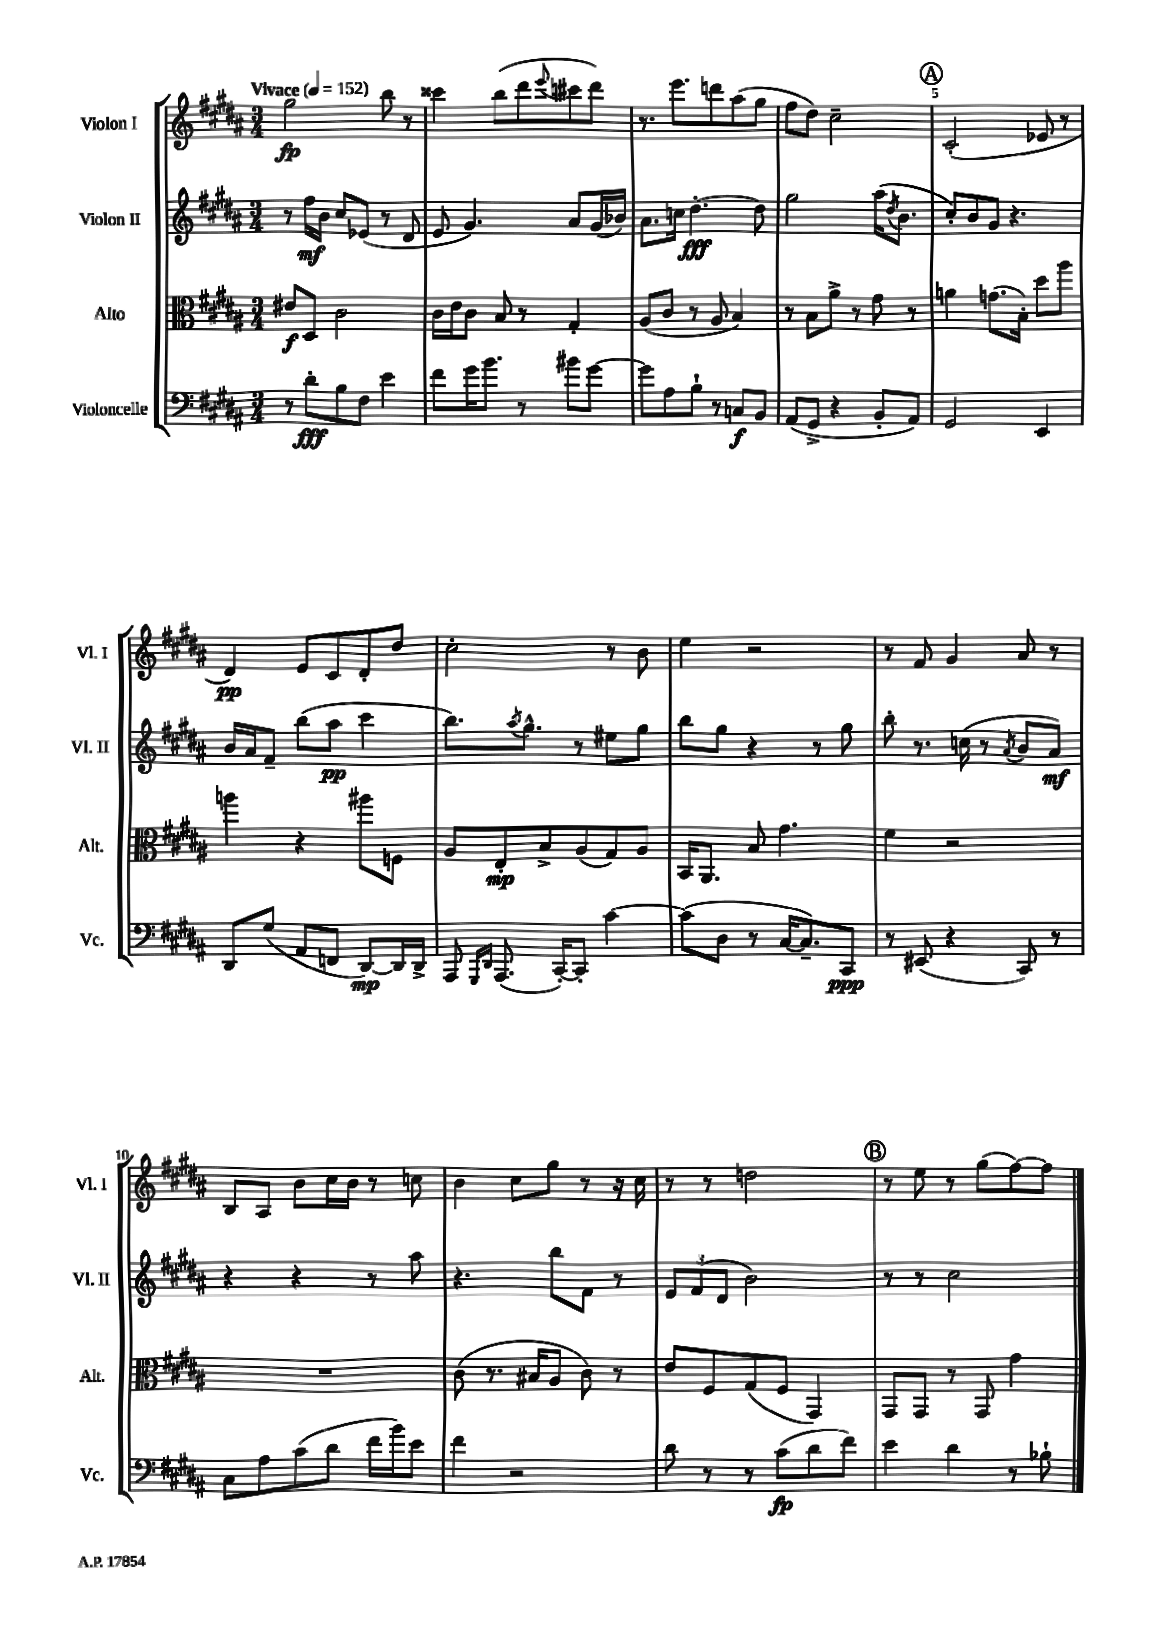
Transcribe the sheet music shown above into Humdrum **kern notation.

**kern	**dynam	**kern	**dynam	**kern	**dynam	**kern	**dynam
*part4	*part4	*part3	*part3	*part2	*part2	*part1	*part1
*staff4	*staff4	*staff3	*staff3	*staff2	*staff2	*staff1	*staff1
*I"Violoncelle	*	*I"Alto	*	*I"Violon II	*	*I"Violon I	*
*I'Vc.	*	*I'Alt.	*	*I'Vl. II	*	*I'Vl. I	*
*clefF4	*	*clefC3	*	*clefG2	*	*clefG2	*
*k[f#c#g#d#a#]	*	*k[f#c#g#d#a#]	*	*k[f#c#g#d#a#]	*	*k[f#c#g#d#a#]	*
*M3/4	*	*M3/4	*	*M3/4	*	*M3/4	*
*MM152	*	*MM152	*	*MM152	*	*MM152	*
=1	=1	=1	=1	=1	=1	=1	=1
!	!	!	!	!	!	!LO:TX:a:B:t=Vivace	!
8r	.	8e#X/L	f	8r	.	2gg#\	fp
8d#'\L	fff	8D#/J	.	16ff#\LL	mf	.	.
.	.	.	.	16b\JJ	.	.	.
8B\	.	2c#\	.	8cc#/L	.	.	.
8F#\J	.	.	.	(8e-X/J	.	.	.
4e\	.	.	.	8r	.	8bb\	.
.	.	.	.	8d#/	.	8r	.
=2	=2	=2	=2	=2	=2	=2	=2
8f#\L	.	16c#\LL	.	8e/	.	4ccc##X\	.
.	.	16e\J	.	.	.	.	.
16g#\K	.	8c#\J	.	4.g#/)	.	.	.
8.b\J	.	.	.	.	.	.	.
.	.	8B/	.	.	.	(8bb\L	.
8r	.	8r	.	.	.	8ddd#\	.
.	.	.	.	.	.	8qqeee/	.
8b#X\L	.	4G#'/	.	8a#/L	.	8ccc#X\	.
[8g#\J	.	.	.	(16g#/L	.	8ddd#\J)	.
.	.	.	.	16b-X/JJ)	.	.	.
=3	=3	=3	=3	=3	=3	=3	=3
8g#\L]	.	(8A#/L	.	8.a#\L	.	8.r	.
8A#\	.	8c#/J	.	.	.	.	.
.	.	.	.	16ccn\Jk	.	8.eee\L	.
8B`\J	.	8r	.	[4.dd#'\	fff	.	.
8r	.	8A#/	.	.	.	8dddn\	.
8Cn/L	f	4B/)	.	.	.	(8aa#\	.
8BB/J	.	.	.	8dd#\]	.	8gg#\J	.
=4	=4	=4	=4	=4	=4	=4	=4
(8AA#/L	.	8r	.	2gg#\	.	8ff#\L	.
8GG#^/J	.	8B\L	.	.	.	8dd#\J)	.
4r	.	8a#^\J	.	.	.	2cc#~\	.
.	.	8r	.	.	.	.	.
8BB'/L	.	8g#\	.	(16aa#\KL	.	.	.
.	.	.	.	8qdd#/	.	.	.
.	.	.	.	8.b\J	.	.	.
8AA#/J)	.	8r	.	.	.	.	.
!!LO:REH:place=s1:t=A
=5	=5	=5	=5	=5	=5	=5	=5
2GG#/	.	4an\	.	8cc#'/L)	.	(2c#'/	.
.	.	.	.	8b/	.	.	.
.	.	(8.gn\L	.	8g#/J	.	.	.
.	.	.	.	4.r	.	.	.
.	.	16B'\Jk)	.	.	.	.	.
4EE/	.	8dd#\L	.	.	.	8e-X/	.
.	.	8aa#\J	.	.	.	8r	.
!!LO:LB:g=z
=6	=6	=6	=6	=6	=6	=6	=6
8DD#/L	.	4aan\	.	16b/LL	.	4d#/)	pp
.	.	.	.	16a#/J	.	.	.
(8G#/J	.	.	.	8f#~/J	.	.	.
8AA#/L	.	4r	.	(8bb\L	.	8e/L	.
8FFn/J	.	.	.	8aa#\J	pp	8c#/	.
[8DD#/L)	mp	8aa#X\L	.	4ccc#\	.	8d#'/	.
16DD#/L]	.	8Fn\J	.	.	.	8dd#/J	.
16DD#^/JJ	.	.	.	.	.	.	.
=7	=7	=7	=7	=7	=7	=7	=7
8AAA#/	.	8A#/L	.	8.bb\L)	.	2cc#'\	.
16qqGGG#/LL	.	.	.	.	.	.	.
16qqDD#/JJ	.	.	.	.	.	.	.
(8.AAA#/	.	8E'/	mp	.	.	.	.
.	.	.	.	8qaa#/	.	.	.
.	.	.	.	8.gg#^^\J	.	.	.
.	.	8B^/	.	.	.	.	.
[16CC#'/KL)	.	.	.	.	.	.	.
8CC#'/J]	.	(8A#/	.	8r	.	.	.
[4c#\	.	8G#/)	.	8ee#X\L	.	8r	.
.	.	8A#/J	.	8gg#\J	.	8b\	.
=8	=8	=8	=8	=8	=8	=8	=8
(8c#\L]	.	16BB/KL	.	8bb\L	.	4ee\	.
.	.	8.AA#/J	.	.	.	.	.
8D#\J	.	.	.	8gg#\J	.	.	.
8r	.	8B/	.	4r	.	2r	.
[16C#/KL	.	4.g#\	.	.	.	.	.
8.C#~/])	.	.	.	.	.	.	.
.	.	.	.	8r	.	.	.
8CC#/J	ppp	.	.	8gg#\	.	.	.
=9	=9	=9	=9	=9	=9	=9	=9
8r	.	4f#\	.	8bb'\	.	8r	.
(8EE#X/	.	.	.	8.r	.	8f#/	.
4r	.	2r	.	.	.	4g#/	.
.	.	.	.	(16ccn\	.	.	.
.	.	.	.	8r	.	.	.
.	.	.	.	8qa#/	.	.	.
8CC#/)	.	.	.	8b/L	.	8a#/	.
8r	.	.	.	8a#/J)	mf	8r	.
!!LO:LB:g=z
=10	=10	=10	=10	=10	=10	=10	=10
8C#\L	.	2.r	.	4r	.	8B/L	.
8A#\	.	.	.	.	.	8A#/J	.
(8c#\	.	.	.	4r	.	8b\L	.
8d#\J	.	.	.	.	.	16cc#\L	.
.	.	.	.	.	.	16b\JJ	.
16f#\LL	.	.	.	8r	.	8r	.
16b\J)	.	.	.	.	.	.	.
8e\J	.	.	.	8aa#\	.	8ccn\	.
=11	=11	=11	=11	=11	=11	=11	=11
4f#\	.	(8c#\	.	4.r	.	4b\	.
.	.	8.r	.	.	.	.	.
2r	.	.	.	.	.	8cc#\L	.
.	.	16B#X/KL	.	.	.	.	.
.	.	8A#/J	.	8bb\L	.	8gg#\J	.
.	.	8c#\)	.	8f#\J	.	8r	.
.	.	8r	.	8r	.	16r	.
.	.	.	.	.	.	16cc#\	.
=12	=12	=12	=12	=12	=12	=12	=12
8d#\	.	8e/L	.	12e/L	.	8r	.
.	.	.	.	(12f#/	.	.	.
8r	.	8F#/	.	.	.	8r	.
.	.	.	.	12d#/J	.	.	.
8r	.	(8G#/	.	2b\)	.	2ddn\	.
(8c#\L	fp	8F#/J	.	.	.	.	.
8d#\	.	4GG#/)	.	.	.	.	.
8f#\J)	.	.	.	.	.	.	.
!!LO:REH:place=s1:t=B
=13	=13	=13	=13	=13	=13	=13	=13
4e\	.	8GG#/L	.	8r	.	8r	.
.	.	8GG#/J	.	8r	.	8ee\	.
4d#\	.	8r	.	2cc#\	.	8r	.
.	.	8GG#/	.	.	.	(8gg#\L	.
8r	.	4g#\	.	.	.	[8ff#\)	.
8B-X`\	.	.	.	.	.	8ff#\J]	.
==	==	==	==	==	==	==	==
*-	*-	*-	*-	*-	*-	*-	*-
